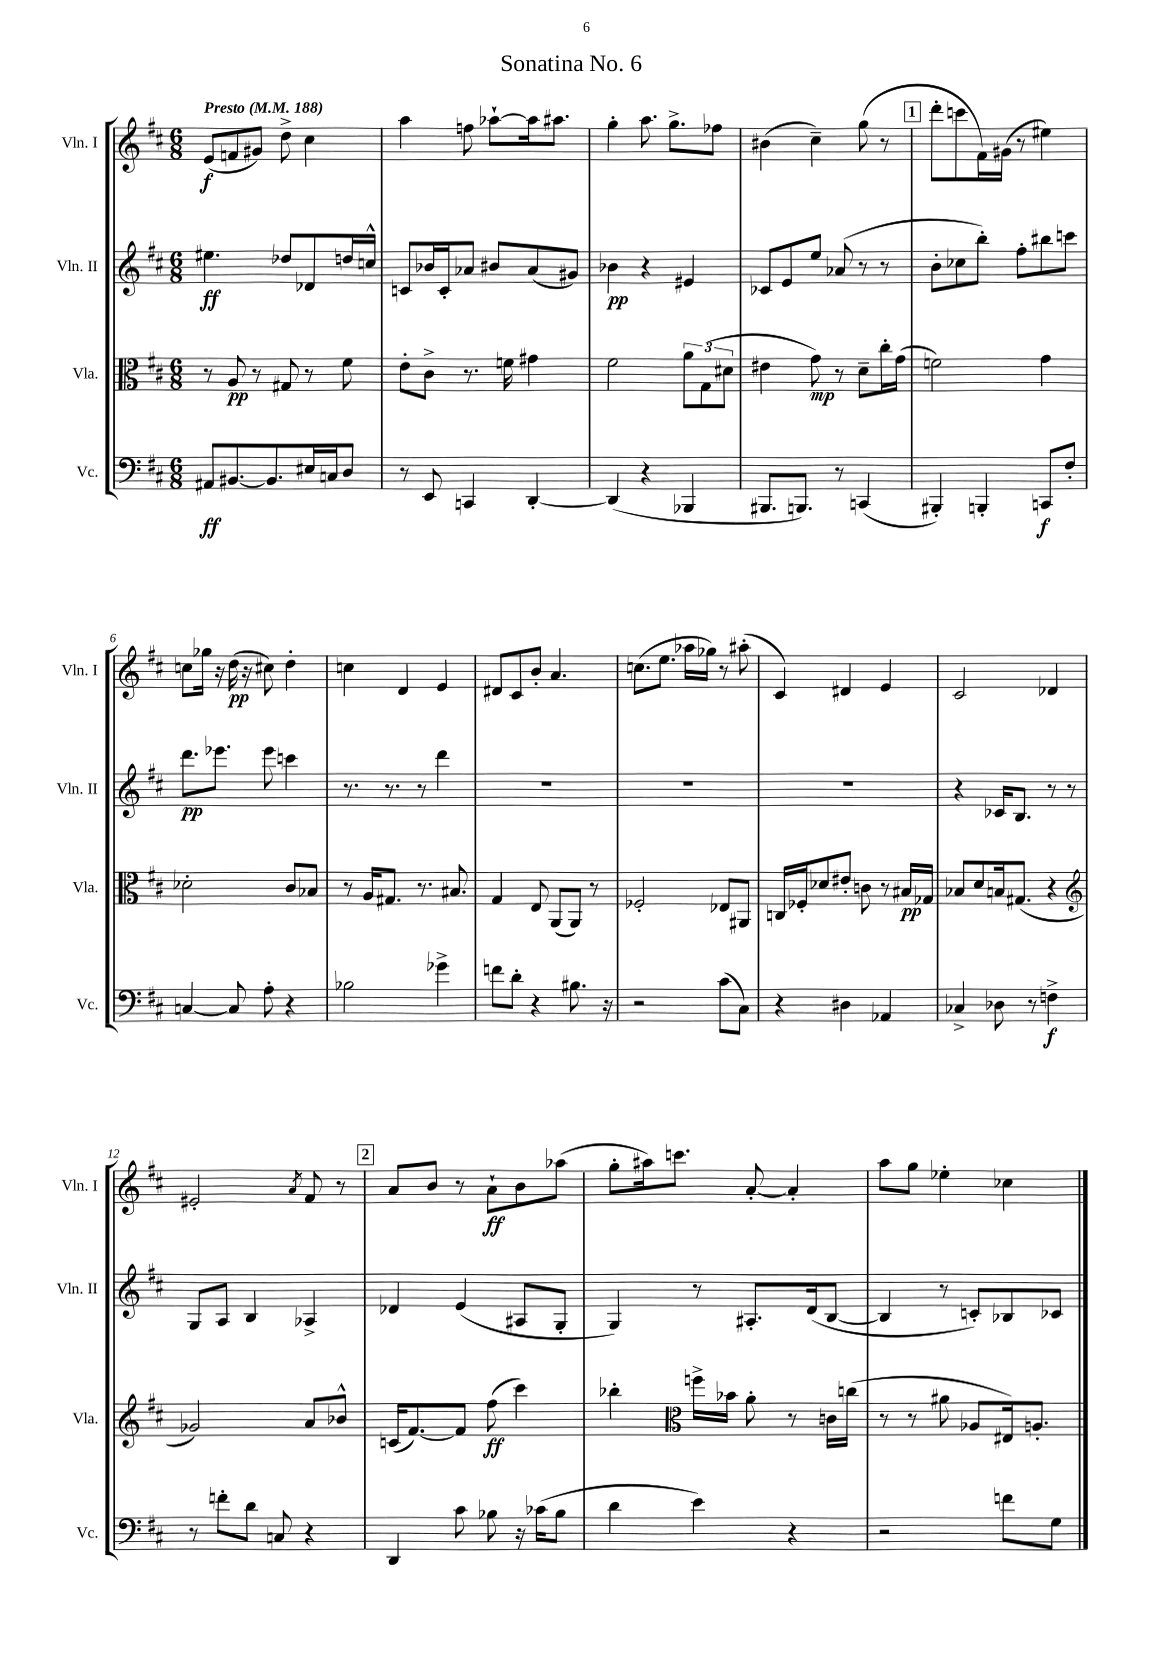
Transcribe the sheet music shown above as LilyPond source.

\header { title = "Sonatina No. 6" }
<<
\new StaffGroup <<
\new Staff = "s0" \with { instrumentName = "Vln. I" shortInstrumentName = "Vln. I" } {
    \clef treble \key d \major \numericTimeSignature \time 6/8 \tempo "Presto" 4 = 188
    e'8\f( f'8 gis'8) d''8-> cis''4 |
    a''4 f''8 aes''8~-! aes''16 ais''8. |
    g''4-. a''8. g''8.-> fes''8 |
    bis'4( cis''4--) g''8( r8 |
    \mark \markup { \box "1" } d'''8-. c'''8 fis'16) gis'16( r8 eis''4) |
    c''8 ges''16 r16 d''16\pp( r16 cis''8) d''4-. |
    c''4 d'4 e'4 |
    dis'8 cis'8 b'8-. a'4. |
    c''8.( e''8. aes''16 ges''16) r8 ais''8-.( |
    cis'4) dis'4 e'4 |
    cis'2 des'4 |
    eis'2-. \acciaccatura { a'8 } fis'8 r8 |
    \mark \markup { \box "2" } a'8 b'8 r8 a'8-!\ff b'8 aes''8( |
    g''8-. ais''16) c'''8. a'8~-. a'4-. |
    a''8 g''8 ees''4-. ces''4 \bar "|." |
}
\new Staff = "s1" \with { instrumentName = "Vln. II" shortInstrumentName = "Vln. II" } {
    \clef treble \key d \major \numericTimeSignature \time 6/8
    eis''4.\ff des''8 des'8 d''16 c''16-^ |
    c'8 bes'16 c'16-. aes'8 bis'8 aes'8( gis'8) |
    bes'4\pp r4 eis'4 |
    ces'8 e'8 e''8 aes'8( r8 r8 |
    \mark \markup { \box "1" } b'8-. ces''8 b''8-.) fis''8-. bis''8 c'''8 |
    d'''8.\pp ees'''8. ees'''8 c'''4 |
    r8. r8. r8 d'''4 |
    R2. |
    R2. |
    R2. |
    r4 ces'16 b8. r8 r8 |
    g8 a8 b4 aes4-> |
    \mark \markup { \box "2" } des'4 e'4( ais8 g8-. |
    g4) r8 ais8.-. d'16( b8~ |
    b4 r8 c'8-.) bes8 ces'8 \bar "|." |
}
\new Staff = "s2" \with { instrumentName = "Vla." shortInstrumentName = "Vla." } {
    \clef alto \key d \major \numericTimeSignature \time 6/8
    r8 a8\pp r8 gis8 r8 fis'8 |
    e'8-. cis'8-> r8. f'16 gis'4 |
    fis'2 \tuplet 3/2 { a'8 g8( dis'8 } |
    eis'4 g'8\mp) r8 d'8-- cis''16-. g'16( |
    \mark \markup { \box "1" } f'2) g'4 |
    des'2-. cis'8 bes8 |
    r8 a16 gis8. r8. bis8. |
    g4 e8 a,8( a,8) r8 |
    fes2-. ees8 ais,8 |
    c16 fes16-. des'8 eis'8-. c'8 r8 bis16\pp ges16 |
    bes8 d'8 b16 gis8.( r4 |
    \clef treble ges'2) a'8 bes'8-^ |
    \mark \markup { \box "2" } c'16( fis'8.~) fis'8 fis''8\ff( cis'''4) |
    bes''4-. \clef alto f''16-> bes'16 a'8-. r8 c'16 c''16( |
    r8 r8 ais'8 aes8 eis16) a8.-. \bar "|." |
}
\new Staff = "s3" \with { instrumentName = "Vc." shortInstrumentName = "Vc." } {
    \clef bass \key d \major \numericTimeSignature \time 6/8
    ais,8\ff bis,8.~ bis,8. eis16 c16 d8 |
    r8 e,8 c,4 d,4~-. |
    d,4( r4 bes,,4 |
    bis,,8. b,,8.) r8 c,4( |
    \mark \markup { \box "1" } bis,,4-.) b,,4-. c,8\f fis8-. |
    c4~ c8 a8-. r4 |
    bes2 ges'4-> |
    f'8 d'8-. r4 bis8. r16 |
    r2 cis'8( cis8) |
    r4 dis4 aes,4 |
    ces4-> des8 r8 f4->\f |
    r8 f'8-. d'8 c8 r4 |
    \mark \markup { \box "2" } d,4 cis'8 bes8 r16 ces'16( bes8 |
    d'4 e'4) r4 |
    r2 f'8 g8 \bar "|." |
}
>>
>>
